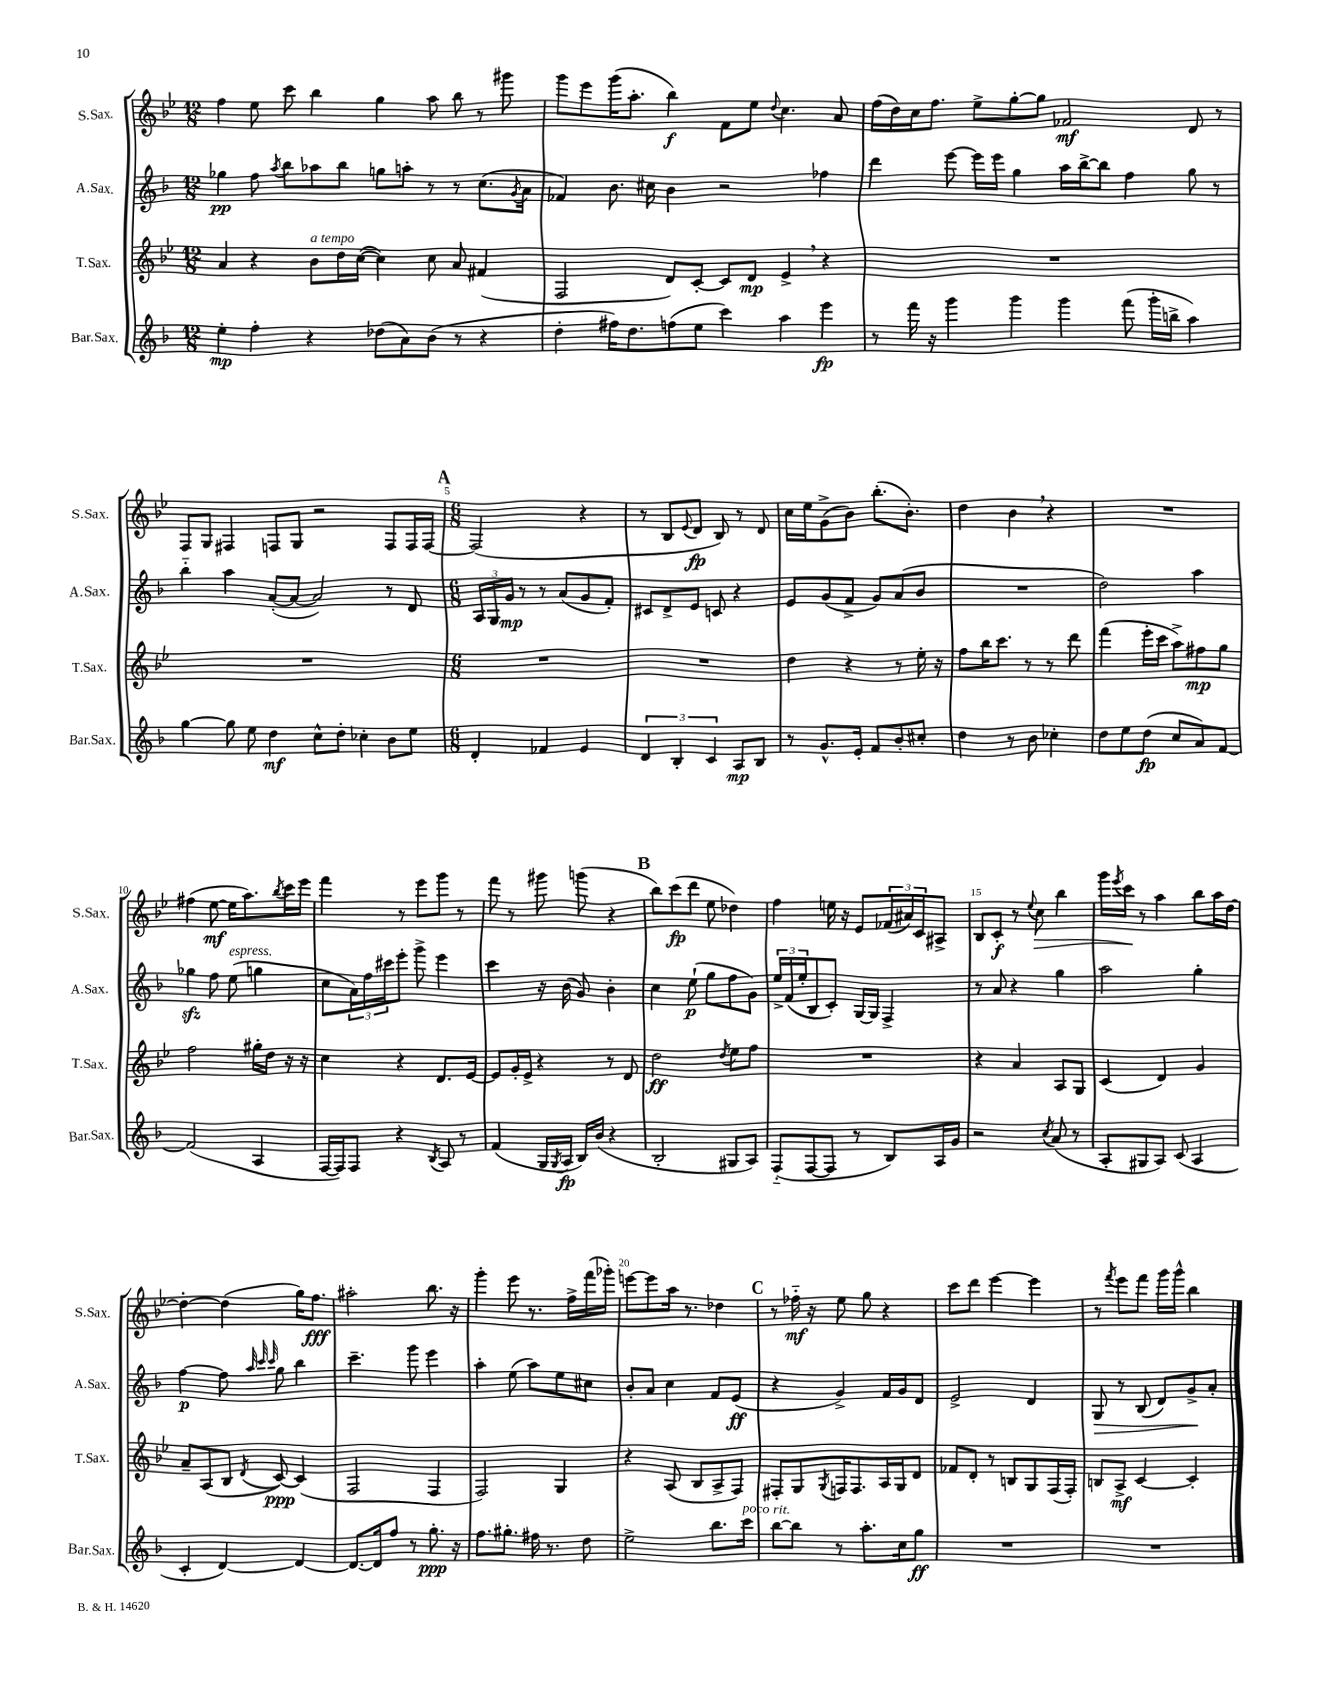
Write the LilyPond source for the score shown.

<<
\new StaffGroup <<
\new Staff = "s0" \with { instrumentName = "S.Sax." shortInstrumentName = "S.Sax." } {
    \clef treble \key bes \major \numericTimeSignature \time 12/8
    f''4 ees''8 c'''8 bes''4 g''4 a''8 bes''8 r8 gis'''8 |
    g'''8 ees'''8 g'''16( a''8.-. bes''4\f) f'8 ees''8 \appoggiatura { d''8 } c''4. a'8 |
    f''16( d''16) c''16 f''8. ees''8-> g''8~-. g''8 fes'2\mf d'8 r8 |
    f8 g8 fis4 f8 g8 r2 f8 f16 f16~ |
    \mark \markup { \bold "A" } \numericTimeSignature \time 6/8 f2( r4 |
    r8 bes8 \appoggiatura { ees'8 } d'8\fp bes8) r8 d'8 |
    c''16 ees''16 g'8->( bes'8) bes''8.-.( bes'8.-.) |
    d''4 bes'4 \breathe r4 |
    R2. |
    fis''4( ees''8~\mf ees''16 a''8.) \acciaccatura { bes''8 } c'''16 ees'''16 |
    f'''4 r8 ees'''8 g'''8 r8 |
    f'''8 r8 gis'''8 g'''8( r4 |
    \mark \markup { \bold "B" } bes''8) c'''8\fp( d'''8 ees''8 des''4) |
    f''4 e''16 r16 ees'8 \tuplet 3/2 { fes'16( ais'16) c'16 } ais8-> |
    bes8 c'8-.\f r8 \appoggiatura { ees''8 } c''8\> bes''4 |
    g'''16 \acciaccatura { ees'''8 } c'''16\! r8 a''4 bes''8 a''16 d''16~ |
    d''4~-. d''4( g''16) f''8.\fff |
    ais''2-. bes''8. r16 |
    g'''4-. ees'''8 r8. f''16-> f'''16( ges'''16-.) |
    e'''8~ e'''8 a''16 r8. des''4 |
    \mark \markup { \bold "C" } r8 fes''16-_\mf r16 ees''8 g''8 r4 |
    c'''8 d'''8 ees'''4~ ees'''4 |
    r8 \acciaccatura { f'''8 } ees'''8 f'''8 g'''16 g'''16-^ bes''4 \bar "|." |
}
\new Staff = "s1" \with { instrumentName = "A.Sax." shortInstrumentName = "A.Sax." } {
    \clef treble \key f \major \numericTimeSignature \time 12/8
    ges''4\pp f''8 \acciaccatura { a''8 } bes''8 aes''8 bes''8 g''8 a''8-. r8 r8 c''8.( \acciaccatura { g'8 } a'16 |
    fes'4) bes'8. cis''16 bes'4 r2 fes''4 |
    d'''4 e'''8~ e'''16 e'''16 g''4 a''16 bes''16~-> bes''8 f''4 g''8 r8 |
    bes''4-_ a''4 a'8~-.( a'8~ a'2) r8 d'8 |
    \mark \markup { \bold "A" } \numericTimeSignature \time 6/8 \tuplet 3/2 { a16 g16 g'16\mp } r8 r8 a'8( g'8 f'8-.) |
    cis'8 d'8-> e'8 c'8 r4 |
    e'8 g'8( f'8-> g'8) a'8( bes'8 |
    R2. |
    d''2) a''4 |
    ges''4\sfz f''8 e''8^\markup { \italic "espress." }( g''4 |
    c''8 \tuplet 3/2 { a'16) f''16 cis'''16 } e'''8-. g'''8-> e'''4 |
    c'''4 r16 bes'16( g'8) bes'4-. |
    \mark \markup { \bold "B" } c''4 e''8-!\p( g''8 f''8 g'8) |
    \tuplet 3/2 { e''16-> f'16( e''16-. } bes8 c'8-.) g16~ g16 f4-> |
    r8 a'8 r4 g''4 |
    a''2 g''4-. |
    f''4~\p f''8 \grace { a''32 c'''32 c'''32 } g''8 bes''4 |
    c'''4.-- g'''8 e'''4 |
    a''4-. e''8( a''8) e''8 cis''8 |
    bes'8-. a'8 c''4 f'8 e'8\ff( |
    \mark \markup { \bold "C" } r4 g'4->) f'16 g'16 d'8 |
    e'2-> d'4 |
    g8\> r8 bes8( d'8) g'8->\! a'8-. \bar "|." |
}
\new Staff = "s2" \with { instrumentName = "T.Sax." shortInstrumentName = "T.Sax." } {
    \clef treble \key bes \major \numericTimeSignature \time 12/8
    a'4 r4 bes'8^\markup { \italic "a tempo" } d''16 c''16~( c''4) c''8 a'8 fis'4( |
    f2 d'8) c'8~-. c'8 d'8\mp ees'4-> \breathe r4 |
    R1. |
    R1. |
    \mark \markup { \bold "A" } \numericTimeSignature \time 6/8 R2. |
    R2. |
    d''4 r4 r8 ees''16-. r16 |
    f''8 bes''16 c'''8. r8 r8 d'''8 |
    f'''4( ees'''16-. c'''16 a''8->) fis''8\mp g''8 |
    f''2 gis''16-. d''16 r16 r16 |
    c''4 r4 d'8. ees'16~ |
    ees'8 g'16-. ees'16-> r4 r8 d'8 |
    \mark \markup { \bold "B" } d''2\ff \acciaccatura { d''8 } ees''8 f''8 |
    R2. |
    r4 a'4 a8 g8 |
    c'4( d'4) g'4 |
    a'8-- a8( bes8 \acciaccatura { d'8 } c'8~\ppp) c'4( |
    f2 f4 |
    f2) g4 |
    r4 a8( bes8 a8-> f8) |
    \mark \markup { \bold "C" } fis8-. g8 \acciaccatura { g8 } f16 f8. a16 g16 d'8 |
    fes'8 d'8-. r8 b8 g8 f16( f16-.) |
    b8 a8->\mf c'4~ c'4-. \bar "|." |
}
\new Staff = "s3" \with { instrumentName = "Bar.Sax." shortInstrumentName = "Bar.Sax." } {
    \clef treble \key f \major \numericTimeSignature \time 12/8
    e''4-.\mp f''4-. r4 des''8( a'8) bes'8( r8 r4 |
    d''4-. fis''16) d''8. f''8( e''8 c'''4) a''4 e'''4\fp |
    r8 f'''16 r16 g'''4 g'''4 g'''4 f'''8( g'''16-. b''16-> a''4) |
    g''4~ g''8 e''8 d''4\mf c''8-^ d''8-. ces''4-. bes'8 e''8 |
    \mark \markup { \bold "A" } \numericTimeSignature \time 6/8 d'4-. fes'4 e'4 |
    \tuplet 3/2 { d'4 bes4-. c'4 } a8\mp bes8 |
    r8 g'8.-^ e'16-. f'8 bes'8-. cis''8-. |
    d''4 r8 bes'8 ces''4-. |
    d''8 e''8 d''8\fp( c''8 a'8) f'8~ |
    f'2( a4 |
    f16~ f16) f8 r4 \acciaccatura { bes8 } a8 r8 |
    f'4( g16 \acciaccatura { g8 } a16\fp bes16) bes'16( r4 |
    \mark \markup { \bold "B" } bes2-. gis8 a8) |
    f8-_( f8~ f8 r8 bes8) a16 g'16 |
    r2 \acciaccatura { c''8 } a'8( r8 |
    a8-. gis8 a8) c'8( a4 |
    c'4-. d'4~) d'4~ |
    d'8.~ d'16 f''8 r8 g''8.-.\ppp r16 |
    f''8. gis''8.-. fis''16 r8. d''8 |
    e''2-> bes''8. c'''16^\markup { \italic "poco rit." } |
    \mark \markup { \bold "C" } bes''8~ bes''8 r8 a''8.-. c''16 g''8\ff |
    R2. |
    R2. \bar "|." |
}
>>
>>
\layout { \context { \Score \override BarNumber.break-visibility = ##(#f #t #t) barNumberVisibility = #(every-nth-bar-number-visible 5) } }
